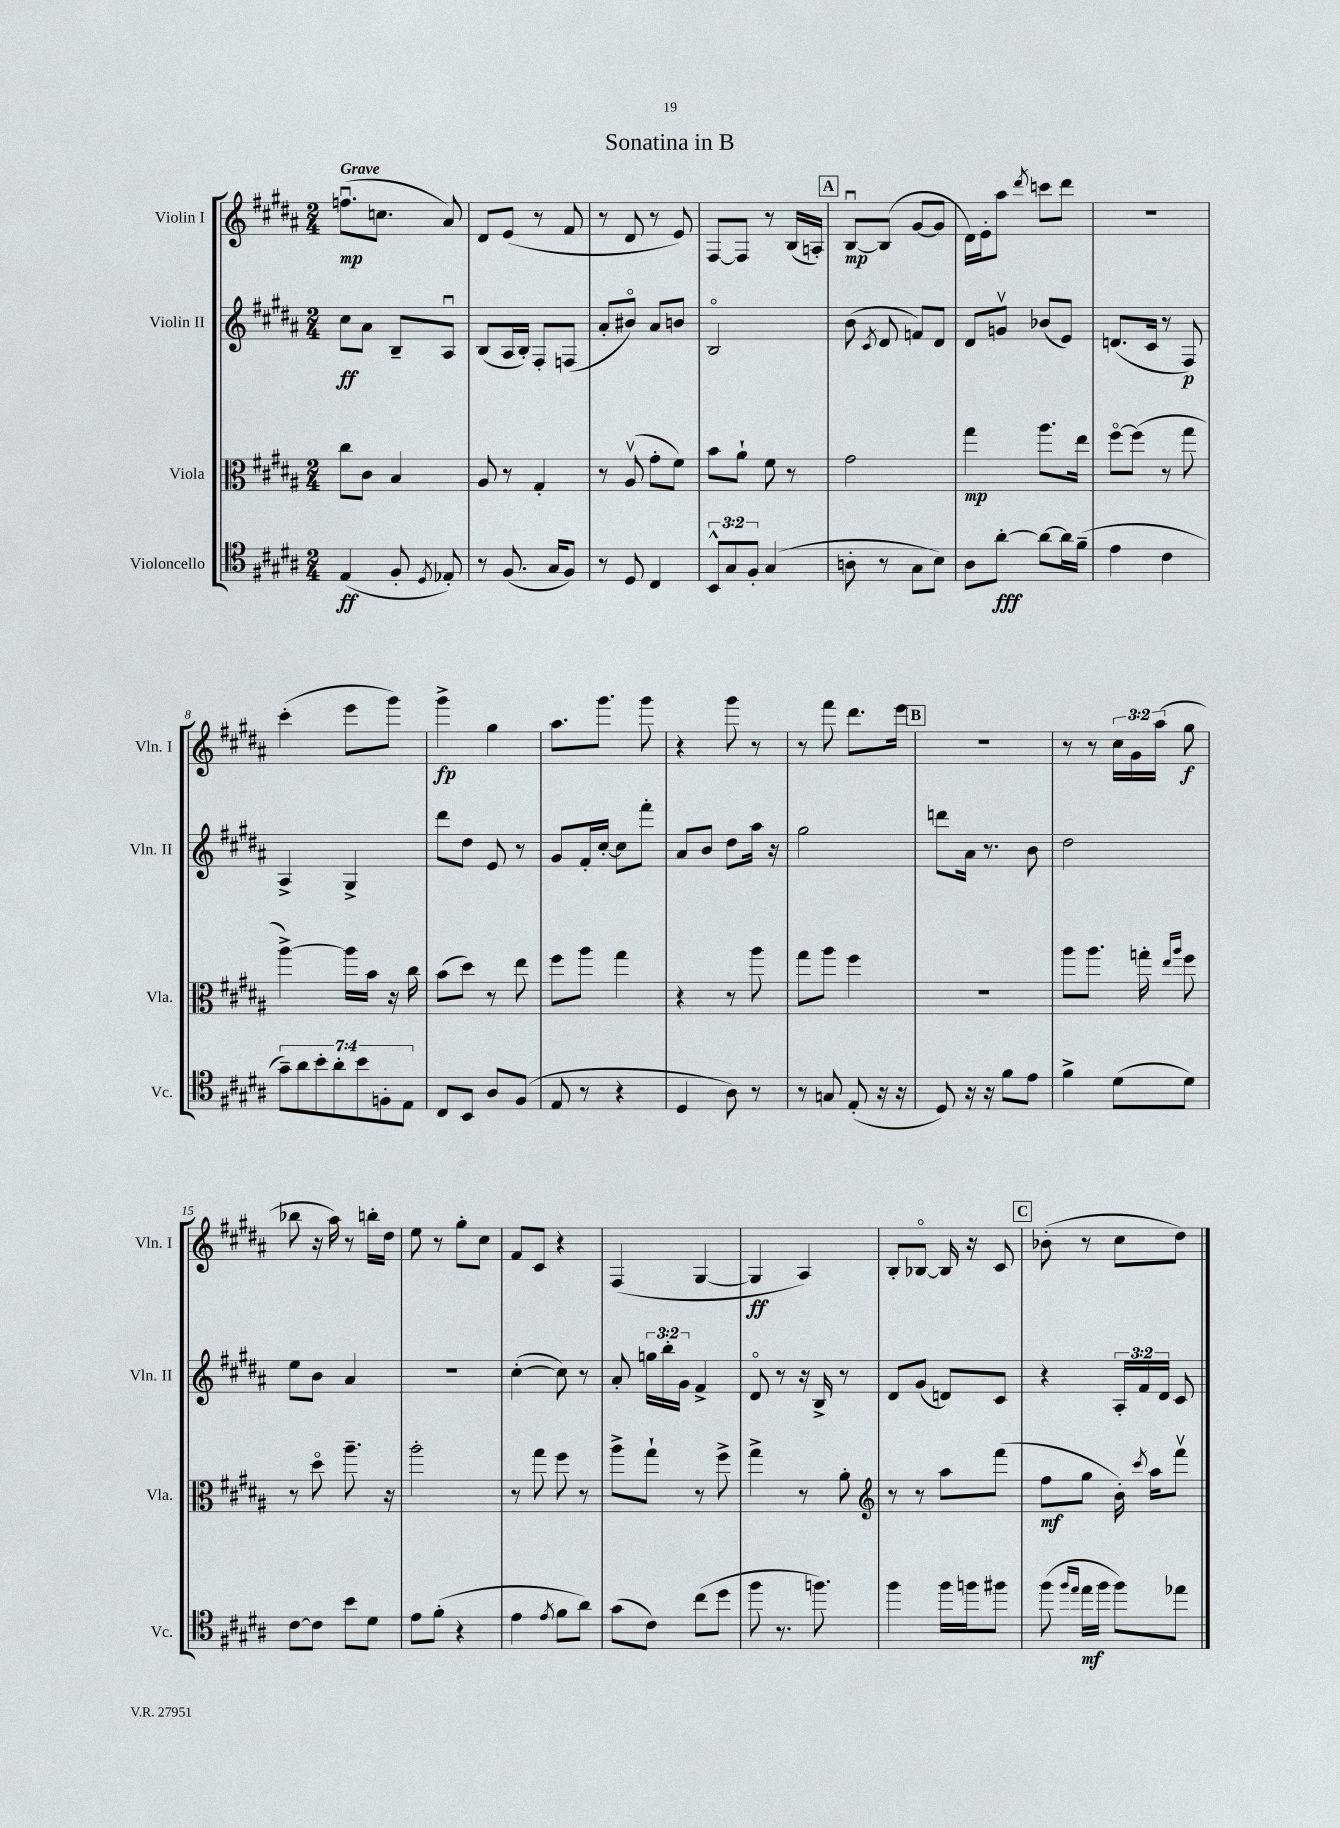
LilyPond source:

\header { title = "Sonatina in B" }
<<
\new StaffGroup <<
\new Staff = "s0" \with { instrumentName = "Violin I" shortInstrumentName = "Vln. I" } {
    \clef treble \key b \major \numericTimeSignature \time 2/4 \override Staff.TupletNumber.text = #tuplet-number::calc-fraction-text \tempo "Grave"
    \autoBeamOff f''8.[\downbow\mp( c''8.] ais'8) |
    dis'8[ e'8]( r8 fis'8 |
    r8 dis'8 r8 e'8) |
    fis8[~ fis8] r8 b16[( a16]-.) |
    \mark \markup { \box "A" } b8[~\downbow\mp b8]( gis'8[~ gis'8] |
    dis'16[) e'16-. ais''8] \acciaccatura { dis'''8 } c'''8[ dis'''8] |
    R2 |
    cis'''4-.( e'''8[ gis'''8]) |
    gis'''4->\fp gis''4 |
    ais''8.[ gis'''8.] gis'''8 |
    r4 gis'''8 r8 |
    r8 fis'''8 dis'''8.[ e'''16] |
    \mark \markup { \box "B" } R2 |
    r8 r8 \tuplet 3/2 { cis''16[ gis'16 ais''16]( } gis''8\f |
    bes''8 r16 ais''16) r8 b''16[-. dis''16] |
    e''8 r8 gis''8[-. cis''8] |
    fis'8[ cis'8] r4 |
    fis4( gis4~ |
    gis4\ff ais4) |
    b8[-. bes8]~\flageolet bes16 r16 cis'8 |
    \mark \markup { \box "C" } bes'8-.( r8 cis''8[ dis''8]) \bar "|." |
}
\new Staff = "s1" \with { instrumentName = "Violin II" shortInstrumentName = "Vln. II" } {
    \clef treble \key b \major \numericTimeSignature \time 2/4 \override Staff.TupletNumber.text = #tuplet-number::calc-fraction-text
    \autoBeamOff cis''8[\ff ais'8] b8[-- ais8]\downbow |
    b8[( ais16 b16]-.) fis8[-. f8]( |
    ais'8[-. bis'8]\flageolet) ais'8[ b'8] |
    b2\flageolet |
    \mark \markup { \box "A" } b'8( \acciaccatura { cis'8 } dis'8 f'8[) dis'8] |
    dis'8[ g'8]\upbow bes'8[( e'8]) |
    d'8.[( cis'16] r8 fis8\p) |
    ais4-> gis4-> |
    dis'''8[ dis''8] e'8 r8 |
    gis'8[ fis'16-. cis''16]~-. cis''8[ fis'''8]-. |
    ais'8[ b'8] dis''8[ ais''16] r16 |
    gis''2 |
    \mark \markup { \box "B" } d'''8[ ais'16] r8. b'8 |
    dis''2 |
    e''8[ b'8] ais'4 |
    r2 |
    cis''4~-.( cis''8) r8 |
    ais'8-. \tuplet 3/2 { g''16[ b''16-. gis'16] } fis'4-> |
    dis'8\flageolet r8 r16 b16-> r8 |
    dis'8[ gis'8]( d'8[) cis'8] |
    \mark \markup { \box "C" } r4 \tuplet 3/2 { ais16[-. fis'16 dis'16] } cis'8 \bar "|." |
}
\new Staff = "s2" \with { instrumentName = "Viola" shortInstrumentName = "Vla." } {
    \clef alto \key b \major \numericTimeSignature \time 2/4
    \autoBeamOff cis''8[ cis'8] b4 |
    ais8 r8 gis4-. |
    r8 ais8\upbow( gis'8[-. fis'8]) |
    b'8[ ais'8]-! fis'8 r8 |
    \mark \markup { \box "A" } gis'2 |
    gis''4\mp ais''8.[ e''16] |
    fis''8[~\flageolet fis''8]( r8 gis''8 |
    ais''4~->) ais''16[ b'16] r16 cis''16 |
    b'8[( dis''8]) r8 e''8 |
    fis''8[ ais''8] gis''4 |
    r4 r8 ais''8 |
    gis''8[ ais''8] fis''4 |
    \mark \markup { \box "B" } R2 |
    ais''8[ ais''8.] g''16-. \grace { e''16[ ais''16] } fis''8 |
    r8 dis''8\flageolet ais''8.-- r16 |
    ais''2-. |
    r8 gis''8 fis''8 r8 |
    ais''8[-> gis''8]-! r8 fis''8-> |
    gis''4-> r8 ais'8-. |
    \clef treble r8 r8 ais''8[ fis'''8]( |
    \mark \markup { \box "C" } fis''8[\mf gis''8] b'16-.) \acciaccatura { cis'''8 } ais''16[ fis'''8]\upbow \bar "|." |
}
\new Staff = "s3" \with { instrumentName = "Violoncello" shortInstrumentName = "Vc." } {
    \clef tenor \key b \major \numericTimeSignature \time 2/4 \override Staff.TupletNumber.text = #tuplet-number::calc-fraction-text
    \autoBeamOff e4\ff( fis8-. \acciaccatura { dis8 } ees8-.) |
    r8 fis8.( gis16[ fis8]) |
    r8 dis8 cis4 |
    \tuplet 3/2 { b,8[-^ gis8 fis8]-. } gis4( |
    \mark \markup { \box "A" } a8-. r8 gis8[ b8]) |
    ais8[ ais'8]~-.\fff ais'8[~ ais'16 fis'16]--( |
    e'4 cis'4 |
    \tuplet 7/4 { gis'8[--) ais'8 b'8-. ais'8-. b'8 f8-. e8] } |
    cis8[ b,8] ais8[ fis8]( |
    e8 r8 r4 |
    dis4 ais8) r8 |
    r8 g8 e8-.( r16 r16 |
    \mark \markup { \box "B" } dis8) r16 r16 fis'8[ e'8] |
    fis'4-> dis'8[( dis'8]) |
    cis'8[~ cis'8] b'8[ dis'8] |
    e'8[ fis'8]-.( r4 |
    e'4 \acciaccatura { e'8 } fis'8[ ais'8]) |
    gis'8[( cis'8]) cis''8[( dis''8] |
    fis''8 r8. f''8.) |
    fis''4 fis''16[ f''16 fis''8] |
    \mark \markup { \box "C" } fis''8( \grace { fis''16[ e''16] } e''16[\mf fis''16] fis''8[) ees''8] \bar "|." |
}
>>
>>
